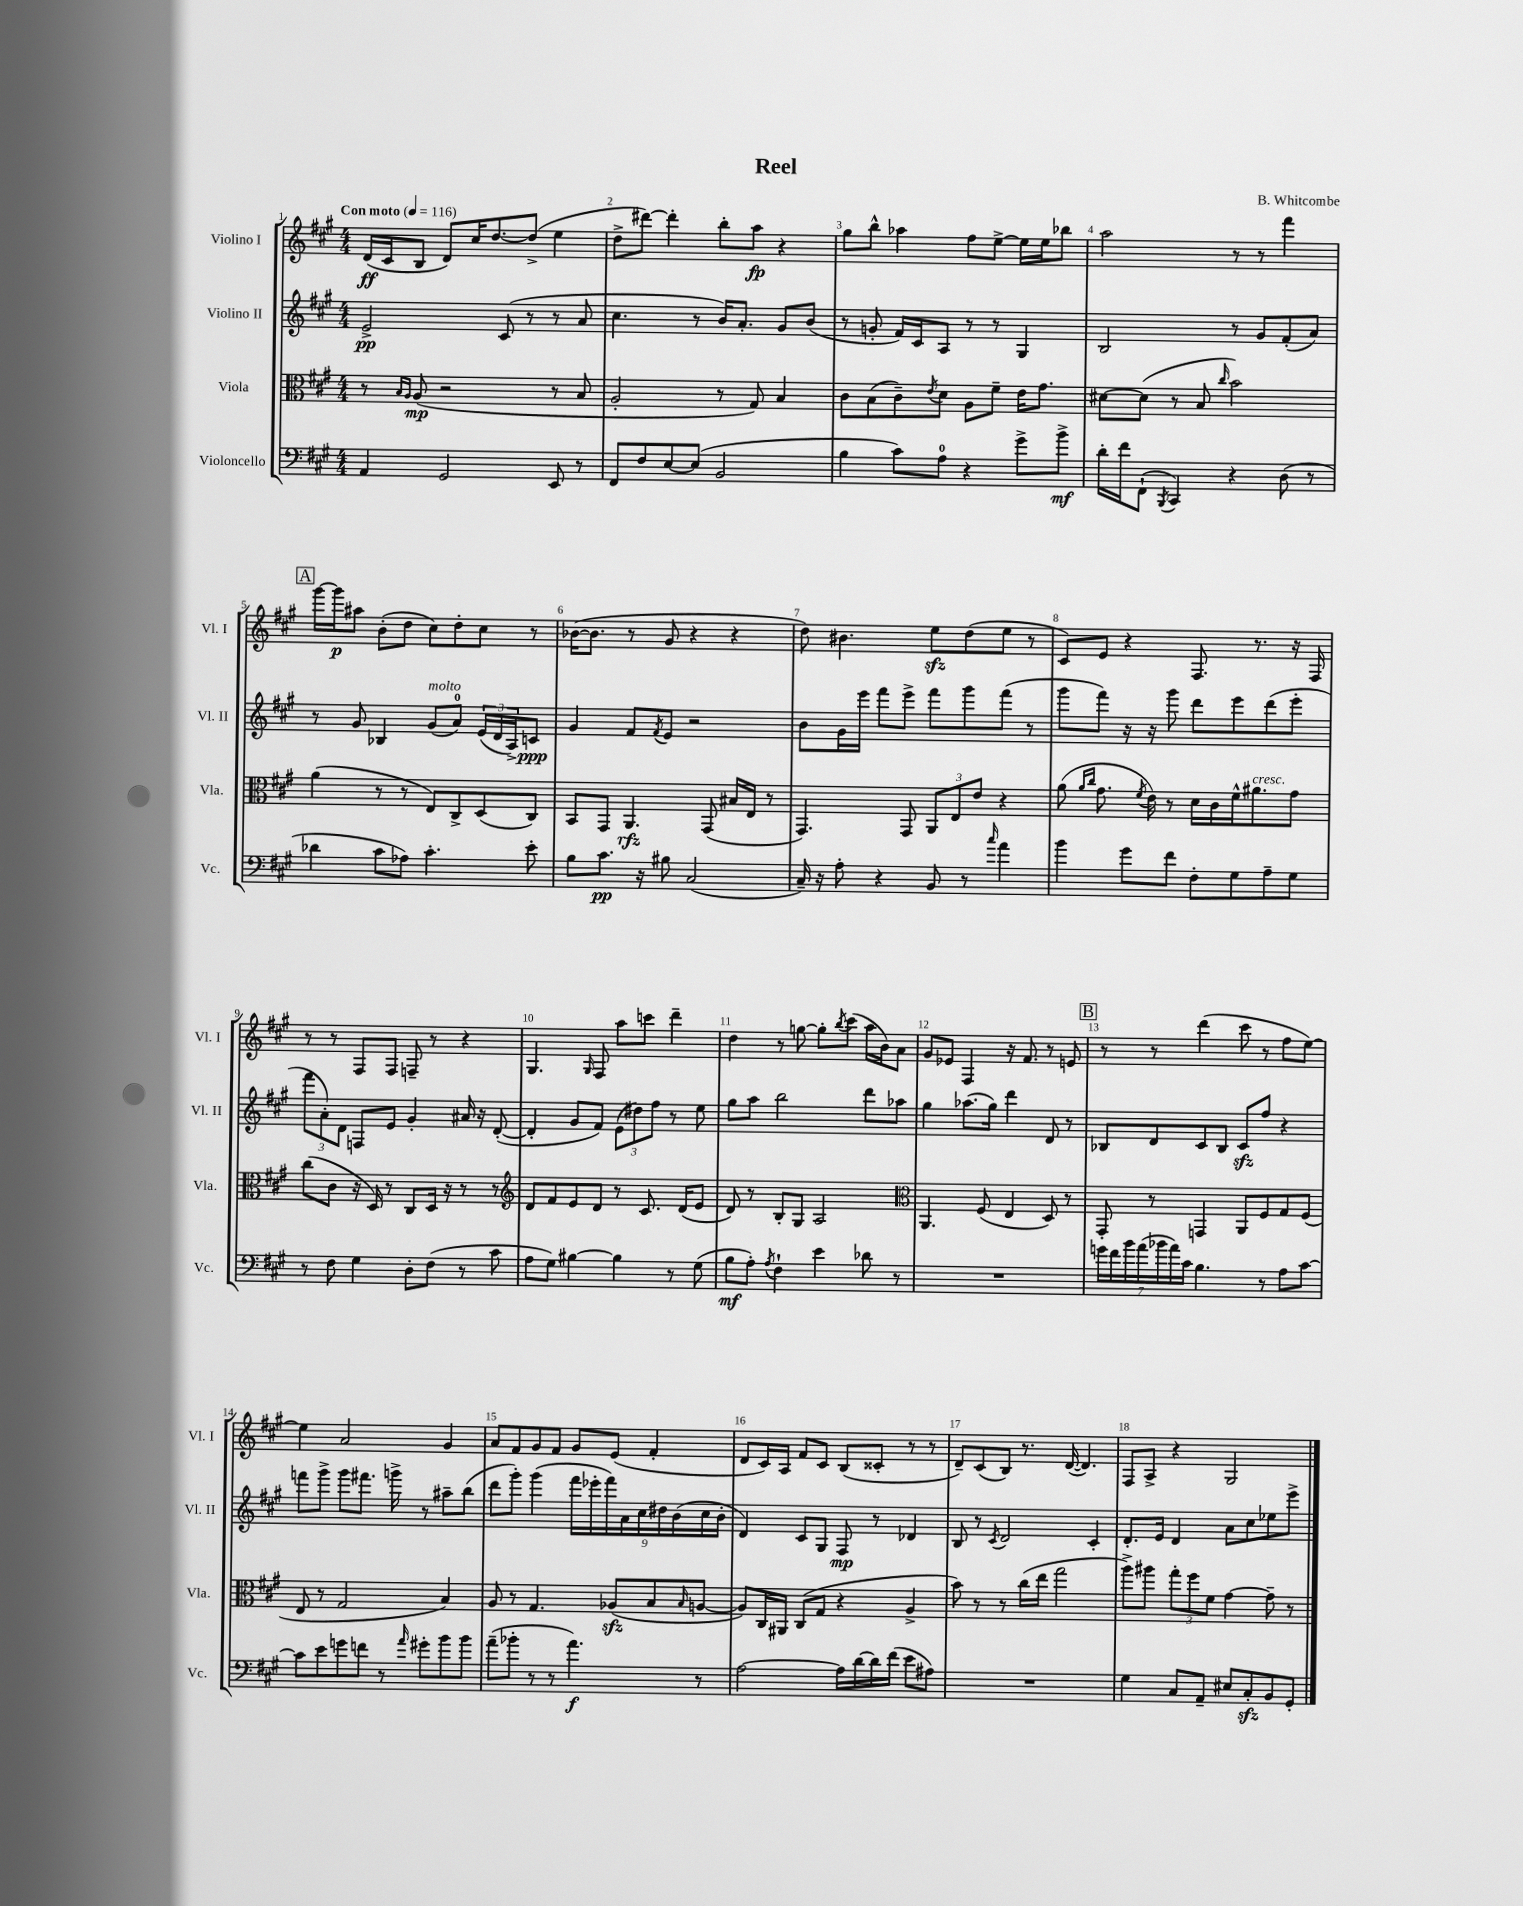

**kern	**kern	**kern	**kern
*staff4	*staff3	*staff2	*staff1
*clefF4	*clefC3	*clefG2	*clefG2
*k[f#c#g#]	*k[f#c#g#]	*k[f#c#g#]	*k[f#c#g#]
*M4/4	*M4/4	*M4/4	*M4/4
*MM116	*MM116	*MM116	*MM116
4AA	8r	2e^	(16d
.	.	.	16c#
.	16qqB	.	.
.	16qqA	.	.
.	(8A	.	8B
2GG#	2r	.	8d)
.	.	.	16cc#
.	.	.	[8.dd
.	.	(8c#	.
.	.	8r	(8dd^]
8EE	8r	8r	4ee
8r	8B	8a	.
=	=	=	=
8FF#	2A'	4.cc#	8dd^
8F#	.	.	[8ddd#)
[8E	.	.	4ddd#']
(8E]	.	8r	.
2BB	8r	16b)	8bb'
.	.	8.a'	.
.	8G#)	.	8aa
.	4B	8g#	4r
.	.	(8b	.
=	=	=	=
4B	8c#	8r	8gg#
.	(8B	8g'	8bb^^
8c#)	8c#~)	16f#)	4aa-
.	.	16c#	.
.	8qe	.	.
8A	8d	8A	.
4r	8A	8r	8ff#
.	8f#~	8r	[8ee^
8g#^	16e	4G#	16ee]
.	8.g#	.	16ee
8b^	.	.	8bb-
=	=	=	=
16d'	[8d#	2B	2aa
16f#	.	.	.
(8FF#`	(8d#]	.	.
8qBBB	.	.	.
4CC#)	8r	.	.
.	8B	.	.
.	16qqcc#	.	.
4r	2b)	8r	8r
.	.	8g#	8r
(8D	.	(8f#'	4fff#
8r	.	8a)	.
=	=	=	=
4d-	(4a	8r	[16ggg#
.	.	.	16ggg#]
.	.	8g#	8aa#
8c#	8r	4B-	(8b'
8A-)	8r	.	8dd
4.c#'	8E)	(8g#	8cc#)
.	8C#^	8a)	8dd'
.	(8D	(24e	8cc#
.	.	24d	.
.	.	24A^)	.
8e'	8C#)	8c	8r
=	=	=	=
8B	8BB	4g#	([16b-
.	.	.	8.b-]
8.c#	8GG#	.	.
.	4.AA	8f#	8r
16r	.	.	.
.	.	8qf#	.
8B#	.	8e	8g#
(2C#	.	2r	4r
.	(8GG#	.	.
.	16B#	.	4r
.	16E	.	.
.	8r	.	.
=	=	=	=
16C#~)	4.GG#)	8b	8dd)
16r	.	.	.
8A'	.	16g#	4.b#
.	.	16eee	.
4r	.	8fff#	.
.	8GG#	8eee^	.
8BB	12AA	8fff#	8ee
.	12E	.	.
8r	.	8ggg#	(8dd
.	12e	.	.
16qqcc#	.	.	.
4a	4r	(8fff#	8ee
.	.	8r	8r
=	=	=	=
4b	(8a	8ggg#	8c#)
.	16qqa	.	.
.	16qqcc#	.	.
.	8.g#	8fff#)	8e
8g#	.	16r	4r
.	8qf#	.	.
.	16e)	16r	.
8f#	8r	8ggg#	.
8F#'	16d	8ddd	8.F#
.	16c#	.	.
8G#	16f#^^	8eee	.
.	8.a#	.	8.r
8A~	.	(8ddd	.
8G#	8g#	8eee'	16r
.	.	.	16F#
=	=	=	=
8r	(8cc#	12fff#	8r
.	.	12a')	.
8F#	8c#	.	8r
.	.	12d	.
4G#	16r	8F	8F#
.	16D)	.	.
.	8r	8e	8F#
8D'	8C#	4g#'	8F~
(8F#	16D	.	8r
.	16r	.	.
8r	8r	16a#	4r
.	.	16r	.
8c#	8r	([8d'	.
=	=	=	=
*	*clefG2	*	*
8A	8d	4d']	4.G#
8G#)	8f#	.	.
[4B#	8e	8g#	.
.	.	.	16qqG#
.	8d	8f#)	8F#
4B#]	8r	(12e	8aa
.	.	12dd#)	.
.	8.c#	.	8ccc
.	.	12ff#	.
8r	.	8r	4ddd~
.	(16d	.	.
(8G#	8e	8ee	.
=	=	=	=
8B	8d)	8gg#	4dd
8A')	8r	8aa	.
8qA	.	.	.
4F#`	8B'	2bb	8r
.	8G#	.	[8gg
4e	2A	.	8gg']
.	.	.	8qbb
.	.	.	(8ccc#
8d-	.	8ddd	16aa
.	.	.	16b)
8r	.	8aa-	8a
=	=	=	=
*	*clefC3	*	*
1r	4.AA	4gg#	8g#
.	.	.	8e-
.	.	(8.aa-	4F#
.	(8F#	.	.
.	.	16gg#)	.
.	4E	4ddd	16r
.	.	.	8.f#
.	8D)	8d	8r
.	8r	8r	8e
=	=	=	=
28g	8GG#'	8B-	8r
28f#	.	.	.
28b	.	.	.
(28a	.	.	.
.	8r	8d	8r
28b-	.	.	.
28a)	.	.	.
28c#	.	.	.
4.B	4GG	8c#	(4ddd
.	.	8B-	.
.	8AA	8c#	8ccc#
8r	8F#	8ff#	8r
8A	8G#	4r	8ff#
[8c#	(8F#	.	[8ee)
=	=	=	=
8c#]	8E	8fff	4ee]
8e	8r	8ggg#^	.
8g	2G#	8ggg#	2a
8f	.	8.fff#	.
8r	.	.	.
.	.	16ggg^	.
16qqa	.	.	.
8g#'	.	8r	.
8b	4B)	8aa#~	4g#
8b	.	(8bb	.
=	=	=	=
(8a~	8A	8ddd	8a
8b-'	8r	8ggg#')	8f#
8r	4.G#	(4ggg#	8g#
8r	.	.	8f#
4.a)	.	18fff#	8g#
.	.	18eee-'	.
.	.	18fff#)	.
.	(8A-	.	(8e
.	.	18a	.
.	.	18cc#	.
.	8B	.	4f#'
.	.	18dd#	.
.	.	(18b	.
.	16qqB	.	.
8r	[8A	.	.
.	.	18cc#	.
.	.	18b'	.
=	=	=	=
[2A	8A])	4d)	8d
.	16C#	.	16c#)
.	16AA#	.	16A
.	(8C#	8c#	8f#
.	8G#	8G#	8c#
16A]	4r	8F#	(8B
[16d	.	.	.
16d]	.	8r	8c##'
(16f#	.	.	.
8e	4A^	4d-	8r
8A#)	.	.	8r
=	=	=	=
1r	8b)	8B	8d~)
.	8r	8r	(8c#
.	.	8qc#	.
.	8r	2d	8B)
.	(16cc#	.	8.r
.	16ee	.	.
.	2gg#	.	.
.	.	.	([16d
.	.	.	4.d])
.	.	4c#'	.
=	=	=	=
4G#	8aa^)	8.d'	8F#
.	8aa#	.	8A^
.	.	16e	.
8C#	12gg#'	4d	4r
.	12ff#	.	.
8AA~	.	.	.
.	12f#	.	.
8E#	[4g#	8a	2G#
8C#'	.	8cc#	.
8BB	8g#~]	8ee-	.
8GG#'	8r	8eee^	.
==	==	==	==
*-	*-	*-	*-
